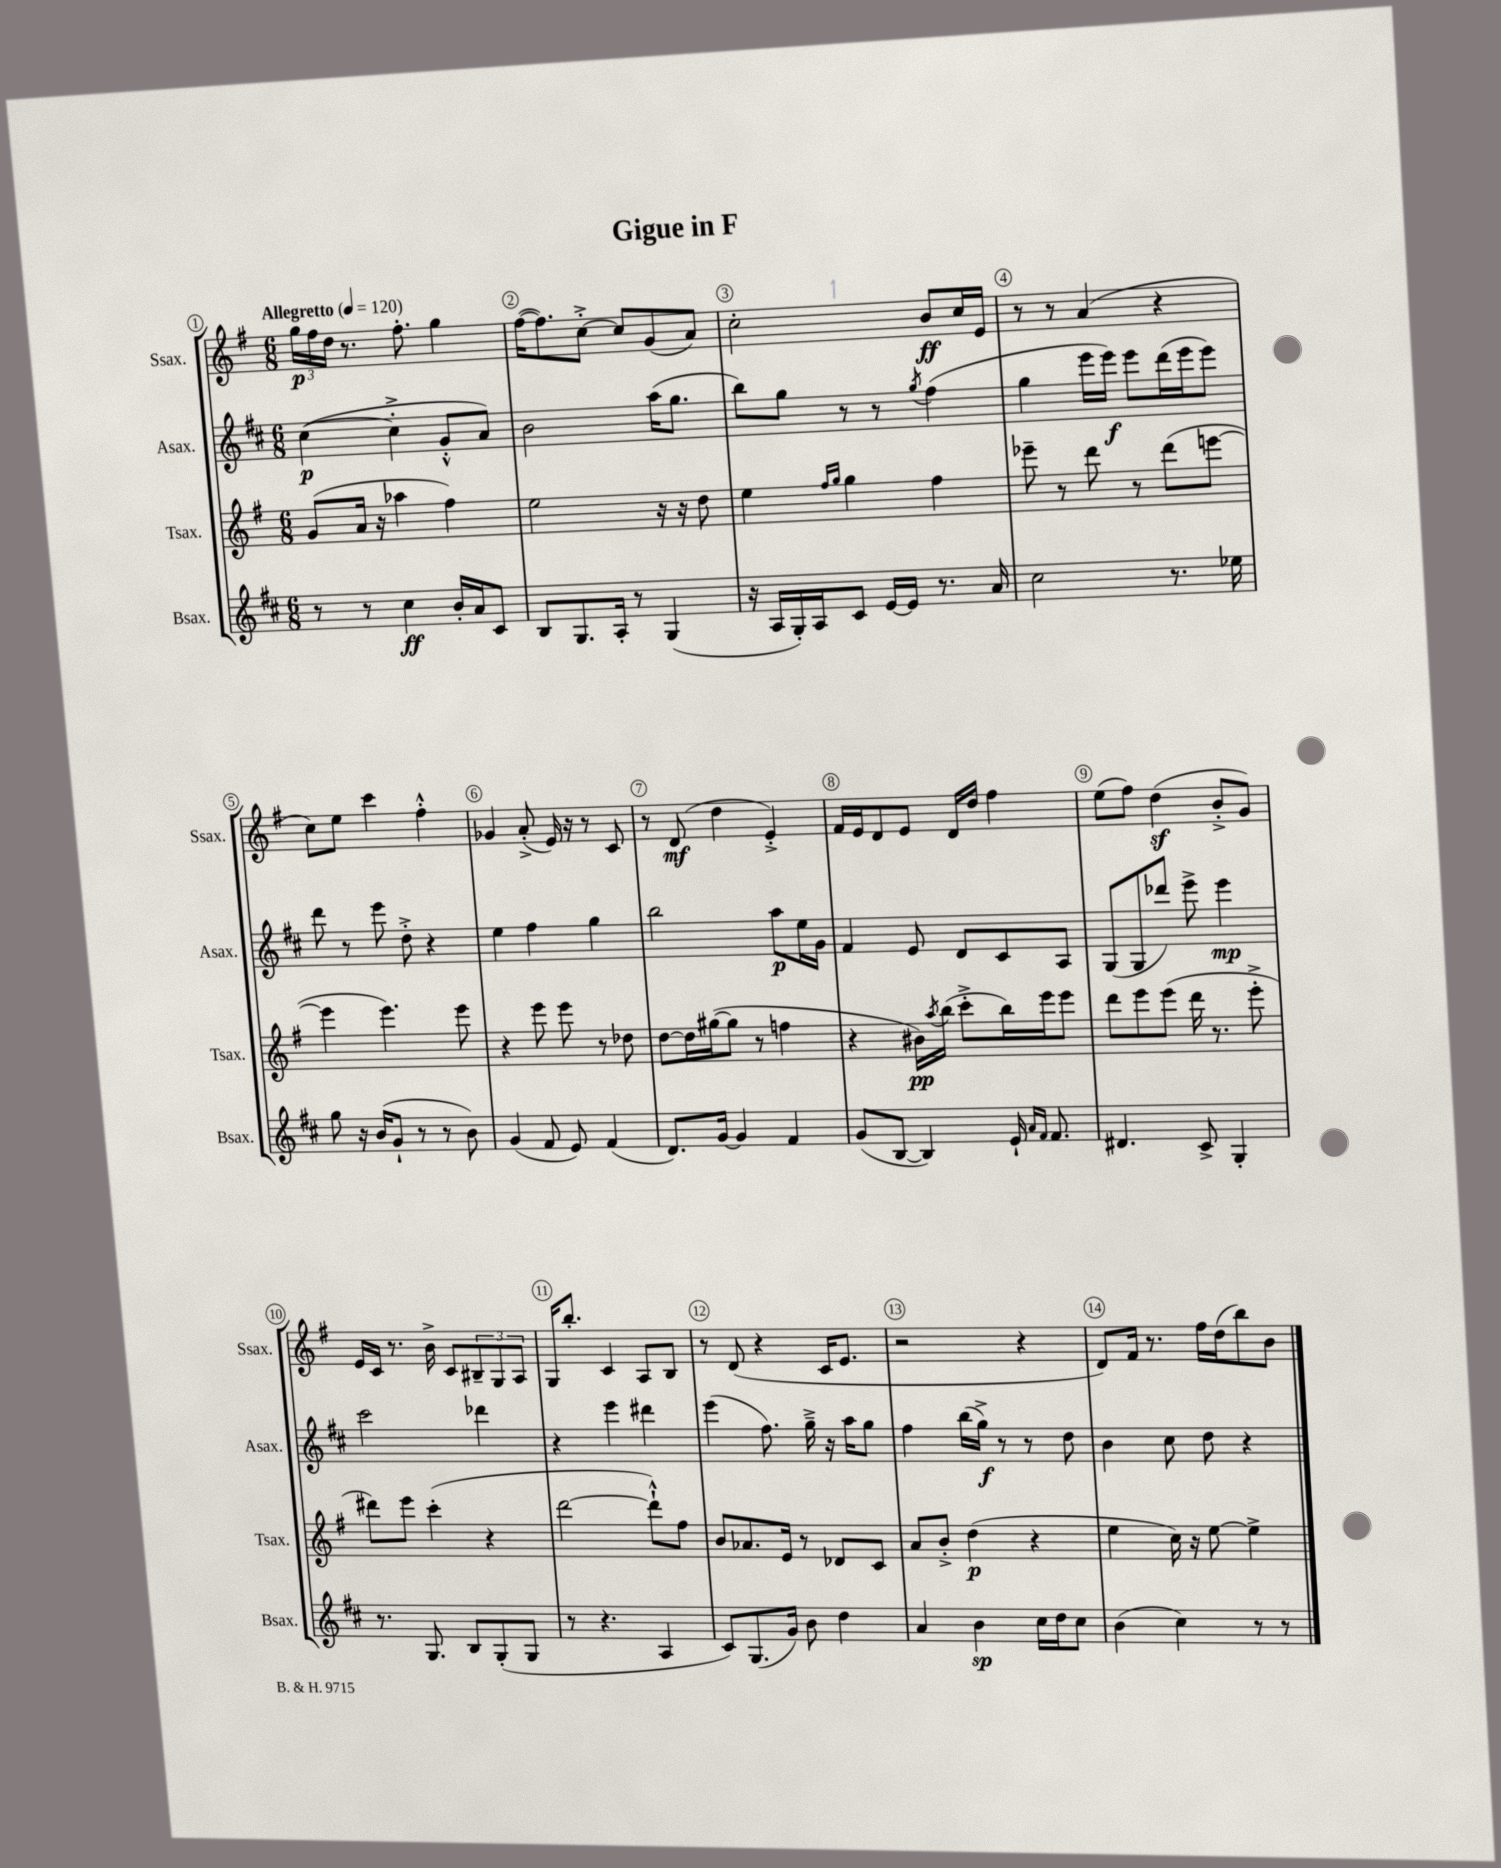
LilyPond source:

\header { title = "Gigue in F" }
<<
\new StaffGroup <<
\new Staff = "s0" \with { instrumentName = "Ssax." shortInstrumentName = "Ssax." } {
    \clef treble \key g \major \numericTimeSignature \time 6/8 \tempo "Allegretto" 4 = 120
    \tuplet 3/2 { g''16\p fis''16 d''16 } r8. fis''8.-. g''4 |
    fis''16~( fis''8.) c''8~-.-> c''8 g'8( a'8) |
    c''2-. b'8\ff c''16 e'16 |
    r8 r8 a'4( r4 |
    c''8) e''8 c'''4 fis''4-.-^ |
    ges'4 a'8-.->( e'16) r16 r8 c'8 |
    r8 d'8\mf( d''4 e'4-.->) |
    fis'16 e'16 d'8 e'8 d'16 d''16 fis''4 |
    e''8( fis''8) d''4\sf( b'8-.-> g'8) |
    e'16 c'16 r8. b'16-> c'8 \tuplet 3/2 { bis8-- g8 a8 } |
    g16 b''8.-. c'4 a8 b8 |
    r8 d'8( r4 c'16 e'8. |
    r2 r4 |
    d'8) fis'16 r8. fis''16 d''16( b''8) b'8 \bar "|." |
}
\new Staff = "s1" \with { instrumentName = "Asax." shortInstrumentName = "Asax." } {
    \clef treble \key d \major \numericTimeSignature \time 6/8
    cis''4~\p( cis''4-.-> g'8-.-^ a'8) |
    b'2 a''16( g''8. |
    b''8) g''8 r8 r8 \acciaccatura { g''8 } fis''4( |
    g''4 e'''16 e'''16\f) e'''8 d'''16( e'''16 e'''8) |
    d'''8 r8 e'''8 d''8-.-> r4 |
    e''4 fis''4 g''4 |
    b''2 a''8\p e''16 g'16 |
    fis'4 e'8 d'8 cis'8 a8 |
    g8( g8 des'''8) e'''8-> e'''4\mp |
    cis'''2 des'''4 |
    r4 e'''4 dis'''4 |
    e'''4( fis''8.) g''16---> r16 a''16 g''8 |
    fis''4 b''16( g''16->\f) r8 r8 d''8 |
    b'4 cis''8 d''8 r4 \bar "|." |
}
\new Staff = "s2" \with { instrumentName = "Tsax." shortInstrumentName = "Tsax." } {
    \clef treble \key g \major \numericTimeSignature \time 6/8
    g'8( a'16 r16 aes''4 fis''4) |
    e''2 r16 r16 d''8 |
    e''4 \grace { fis''16 g''16 } g''4 fis''4 |
    ees'''8-- r8 d'''8 r8 d'''8( e'''8~ |
    e'''4 e'''4.) e'''8 |
    r4 e'''8 e'''8 r8 des''8 |
    d''8~ d''16 gis''16~( gis''8 r8 f''4 |
    r4 bis'16\pp) \acciaccatura { a''8 } b''16( c'''8-.-> b''16) e'''16 e'''8 |
    d'''8 e'''8 e'''8( d'''16 r8. e'''8-.-> |
    dis'''8) e'''8 c'''4-.( r4 |
    d'''2~ d'''8-!-^) fis''8 |
    b'8 aes'8. e'16 r8 des'8 c'8 |
    a'8 b'8-.-> d''4\p( r4 |
    e''4 c''16) r16 e''8~ e''4-> \bar "|." |
}
\new Staff = "s3" \with { instrumentName = "Bsax." shortInstrumentName = "Bsax." } {
    \clef treble \key d \major \numericTimeSignature \time 6/8
    r8 r8 cis''4\ff b'16-. a'16 cis'8 |
    b8 g8. a16-. r8 g4( |
    r16 a16 g16-.) a16 cis'8 e'16~ e'16 r8. a'16 |
    cis''2 r8. ees''16 |
    g''8 r16 b'16( g'8-! r8 r8 b'8) |
    g'4( fis'8 e'8) fis'4( |
    d'8.) g'16~ g'4 fis'4 |
    g'8( b8~ b4) e'16-! \grace { a'16 fis'16 } fis'8. |
    dis'4. cis'8-> g4-. |
    r8. g8. b8 g8-.( g8 |
    r8 r4. a4 |
    cis'8) g8.( g'16) b'8 d''4 |
    a'4 b'4\sp cis''16 d''16 cis''8 |
    b'4( cis''4) r8 r8 \bar "|." |
}
>>
>>
\layout { \context { \Score \override BarNumber.break-visibility = ##(#f #t #t) barNumberVisibility = #all-bar-numbers-visible \override BarNumber.stencil = #(make-stencil-circler 0.1 0.3 ly:text-interface::print) } }
